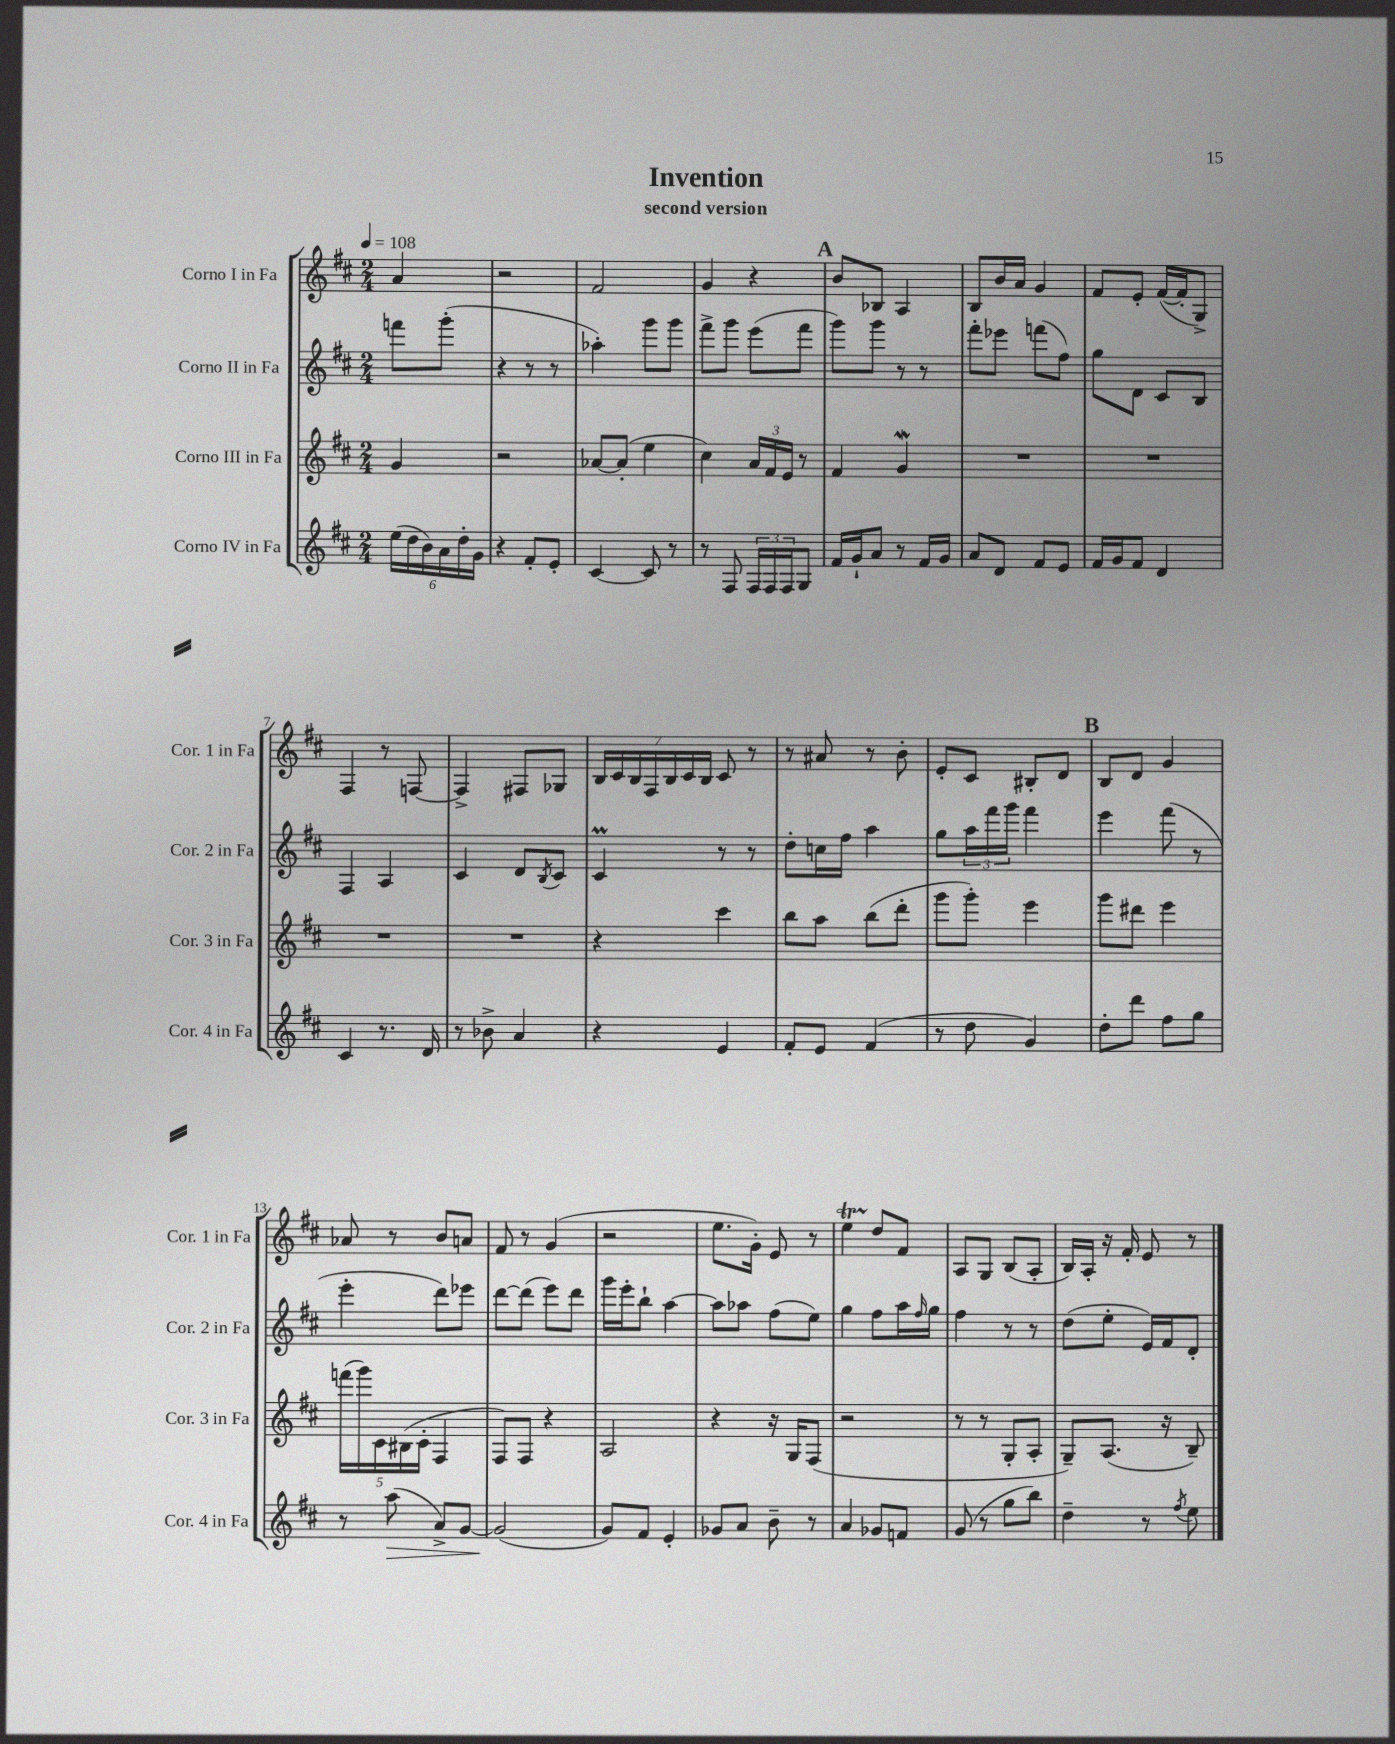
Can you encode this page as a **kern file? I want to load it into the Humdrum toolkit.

**kern	**kern	**kern	**kern
*staff4	*staff3	*staff2	*staff1
*clefG2	*clefG2	*clefG2	*clefG2
*k[f#c#]	*k[f#c#]	*k[f#c#]	*k[f#c#]
*M2/4	*M2/4	*M2/4	*M2/4
*MM108	*MM108	*MM108	*MM108
(24ee\LL	4g/	8fff\L	4a/
24dd\	.	.	.
24b\)	.	.	.
24a\	.	(8ggg'\J	.
24dd'\	.	.	.
24g\JJ	.	.	.
=	=	=	=
4r	2r	4r	2r
8f#'/L	.	8r	.
8e'/J	.	8r	.
=	=	=	=
[4c#/	[8a-/L	4aa-'\)	2f#/
.	(8a-'/]J	.	.
8c#/]	4ee\	8ggg\L	.
8r	.	8ggg\J	.
=	=	=	=
8r	4cc#\)	8fff#^\L	4g/
8F#/	.	8ggg\J	.
24F#/LL	24a/LL	(8eee\L	4r
24F#/	24f#/	.	.
24F#/J	24e/JJ	.	.
8G/J	8r	8fff#\J	.
=	=	=	=
16f#/LL	4f#/	8ggg\L)	8b/L
16g`/J	.	.	.
8a/J	.	8ggg\J	8B-/J
8r	4g/	8r	4A/
16f#/LL	.	8r	.
16g/JJ	.	.	.
=	=	=	=
8a/L	2r	8fff#'\L	8B/L
8d/J	.	8eee-\J	16b/L
.	.	.	16a/JJ
8f#/L	.	(8fff\L	4g/
8e/J	.	8ff#\J)	.
=	=	=	=
16f#/LL	2r	8gg\L	8f#/L
16g/J	.	.	.
8f#/J	.	8d\J	8e'/J
4d/	.	8c#/L	([16f#/LL
.	.	.	16f#'/]J
.	.	8B/J	8G^/J)
=	=	=	=
4c#/	2r	4F#/	4F#/
8.r	.	4A/	8r
.	.	.	[8F/
16d/	.	.	.
=	=	=	=
8r	2r	4c#/	4F^/]
8b-^\	.	.	.
4a/	.	8d/L	8F#/L
.	.	8qB/	.
.	.	8c#/J	8G-/J
=	=	=	=
4r	4r	4c#/	28B/LL
.	.	.	28c#/
.	.	.	28B/
.	.	.	28F#/
.	.	.	28B/
.	.	.	28c#/
.	.	.	28B/JJ
4e/	4ccc#\	8r	8c#/
.	.	8r	8r
=	=	=	=
8f#'/L	8bb\L	8dd'\L	8r
8e/J	8aa\J	16cc\L	8a#/
.	.	16ff#\JJ	.
(4f#/	(8bb\L	4aa\	8r
.	8ddd'\J	.	8b'\
=	=	=	=
8r	8ggg\L	8gg\L	8e'/L
8dd\	8ggg'\J)	24aa\L	8c#/J
.	.	24fff#\	.
.	.	24ggg\JJ	.
4g/)	4eee\	4fff#\	8B#'/L
.	.	.	8d/J
=	=	=	=
8dd'\L	8ggg\L	4eee\	8B/L
8ddd\J	8ddd#\J	.	8d/J
8ff#\L	4eee\	(8fff#\	4g/
8gg\J	.	8r	.
=	=	=	=
8r	(20fff\LL	4eee'\	8a-/
.	20ggg\)	.	.
.	20c#\	.	.
(8aa\	.	.	8r
.	(20B#\	.	.
.	20c#'\JJ	.	.
8a^/L)	4F#/	8ddd\L)	8b/L
[8g/J	.	8eee-\J	8a/J
=	=	=	=
(2g/]	8F#/L)	[8ddd\L	8f#/
.	8F#/J	(8ddd\]J	8r
.	4r	8eee\L)	(4g/
.	.	8ddd\J	.
=	=	=	=
8g/L)	2A/	16ggg\LL	2r
.	.	16eee'\J	.
8f#/J	.	8bb`\J	.
4e'/	.	[4aa\	.
=	=	=	=
8g-/L	4r	8aa\]L	8.ee\L
8a/J	.	8aa-\J	.
.	.	.	16g'\Jk)
8b~\	16r	(8ff#\L	8e/
.	16G/LK	.	.
8r	(8F#/J	8ee\J)	8r
=	=	=	=
4a/	2r	4gg\	4ee\
8g-/L	.	8ff#\L	8dd/L
8f/J	.	16aa\L	8f#/J
.	.	16qqff#/	.
.	.	16gg\JJ	.
=	=	=	=
(8g/	8r	4ff#\	8A/L
8r	8r	.	8G/J
8gg\L	8G'/L	8r	(8B/L
8bb\J)	8A'/J	8r	8A'/J
=	=	=	=
4dd~\	8G~/L)	(8dd\L	16B/LL)
.	.	.	16A'/JJ
.	(8.A/J	8ee'\J	16r
.	.	.	16f#'/
8r	.	16e/LL)	8e/
.	16r	16f#/J	.
8qff#/	.	.	.
8ee\	8B~/)	8d'/J	8r
==	==	==	==
*-	*-	*-	*-
